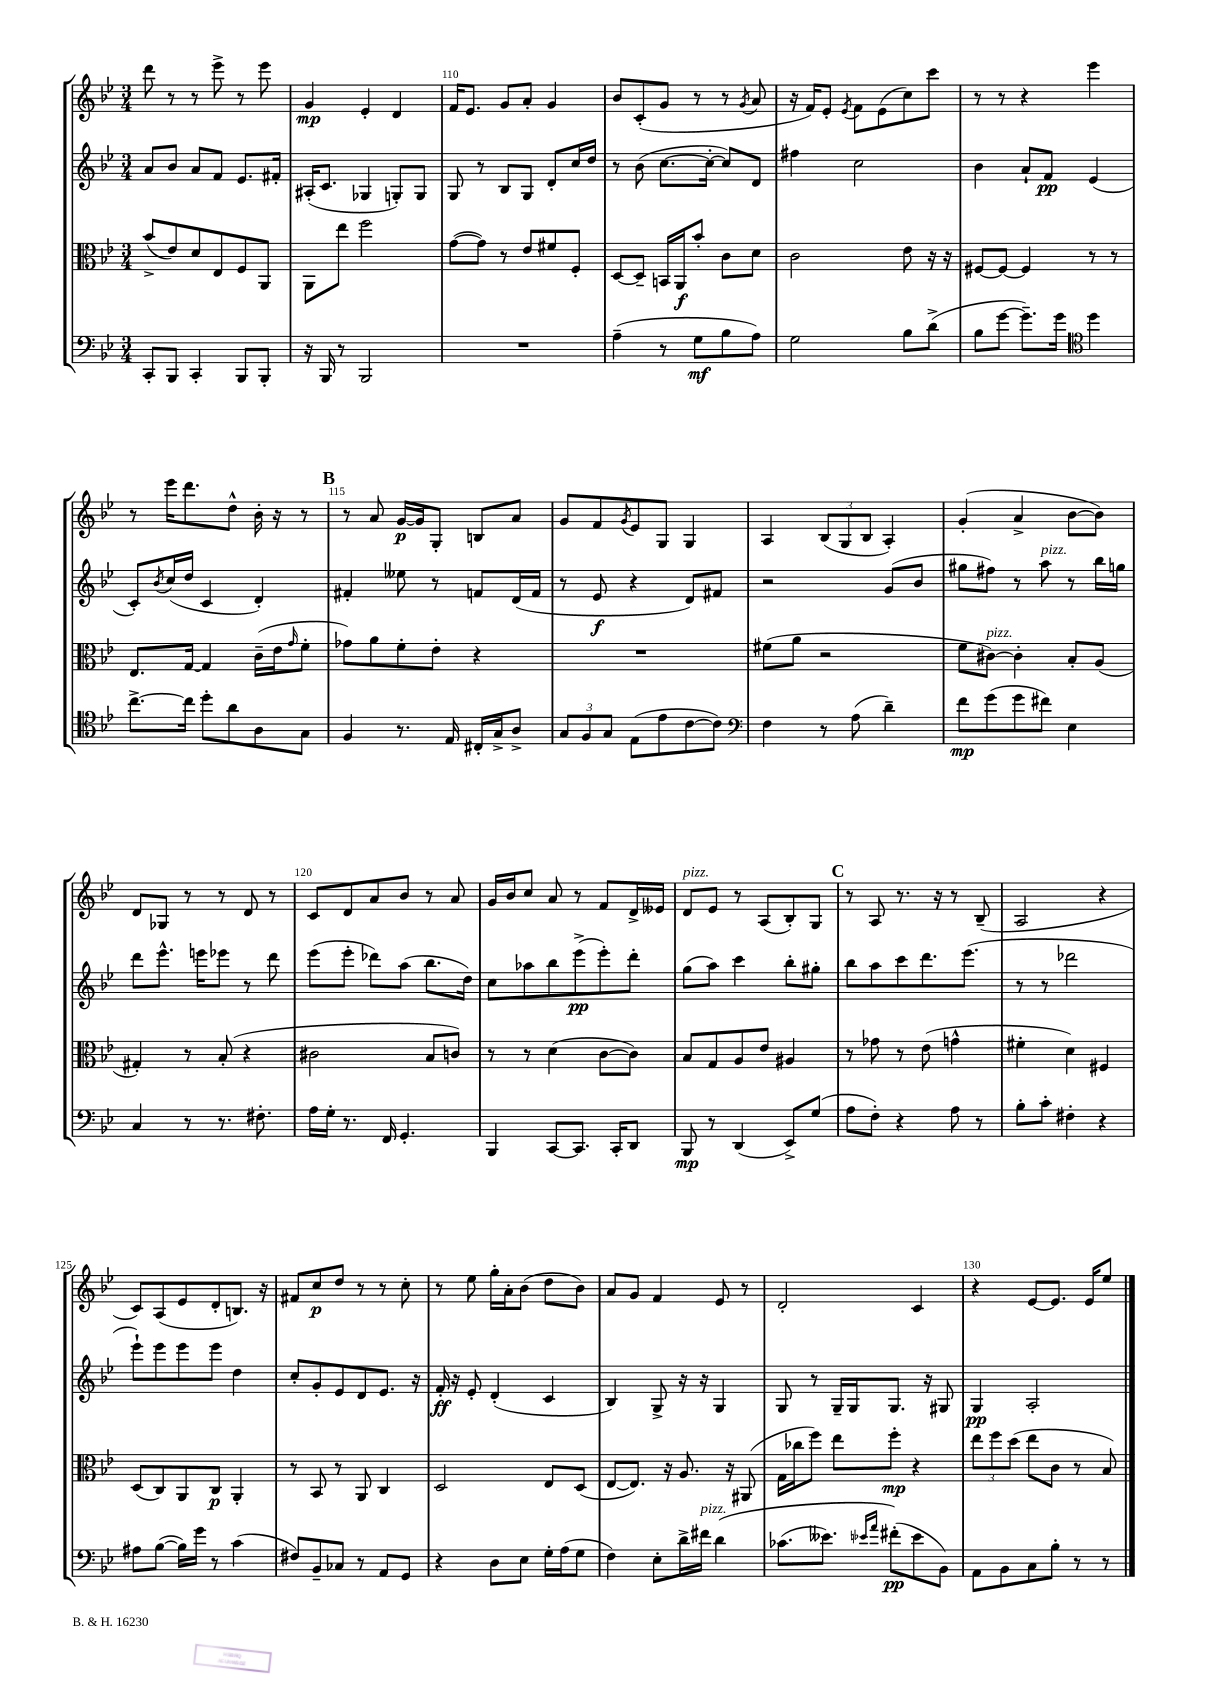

**kern	**kern	**kern	**kern
*staff4	*staff3	*staff2	*staff1
*clefF4	*clefC3	*clefG2	*clefG2
*k[b-e-]	*k[b-e-]	*k[b-e-]	*k[b-e-]
*M3/4	*M3/4	*M3/4	*M3/4
8CC'	(8b-^	8a	8ddd
8BBB-	8e-)	8b-	8r
4CC'	8d	8a	8r
.	8E-	8f	8eee-^
8BBB-	8F	8.e-	8r
8BBB-'	8AA	.	8eee-
.	.	16f#'	.
=	=	=	=
16r	8AA	(16A#'	4g
16BBB-	.	8.c	.
8r	8ee-	.	.
2BBB-	2ff	4G-	4e-'
.	.	8G')	4d
.	.	8G	.
=	=	=	=
2.r	([8g	8G	16f
.	.	.	8.e-
.	8g])	8r	.
.	8r	8B-	8g
.	8e-	8G	8a'
.	8f#	8d'	4g
.	8F'	16cc	.
.	.	16dd	.
=	=	=	=
(4A~	[8D	8r	8b-
.	8D~]	(8b-	(8c'
8r	16BB	[8.cc	8g
.	16AA	.	.
8G	8b-'	.	8r
.	.	16cc'_	.
8B-	8c	8cc])	8r
.	.	.	8qg
8A)	8d	8d	8a
=	=	=	=
2G	2c	4ff#	16r
.	.	.	16f)
.	.	.	8e-'
.	.	.	8qe-
.	.	2cc	8f
.	.	.	(8e-
8B-	8e-	.	8cc)
(8d^	16r	.	8ccc
.	16r	.	.
=	=	=	=
8B-	[8F#	4b-	8r
[8g	8F#_	.	8r
8.g~])	4F#]	8a`	4r
.	.	8f	.
16g	.	.	.
*clefC4	*	*	*
4dd	8r	(4e-	4eee-
.	8r	.	.
=	=	=	=
[8.cc^	8.E-	8c')	8r
.	.	8qb-	.
.	.	(16cc	16eee-
16cc]	[16G	16dd	8.ddd
8dd'	4G]	4c	.
8a	.	.	8dd^^
8A	(16c~	4d')	16b-'
.	16e-	.	16r
.	16qqg	.	.
8G	8f'	.	8r
=	=	=	=
4F	8g-)	4f#'	8r
.	8a	.	8a
8.r	8f'	8ee--	[16g
.	.	.	16g]
.	8e-'	8r	8G'
16E-	.	.	.
16C#'	4r	8f	8B
16G^	.	.	.
8A^	.	(16d	8a
.	.	16f	.
=	=	=	=
12G	2.r	8r	8g
12F	.	.	.
.	.	8e-	8f
12G	.	.	.
.	.	.	8qg
(8E-	.	4r	8e-
8e-	.	.	8G
[8c	.	8d)	4G
8c])	.	8f#	.
=	=	=	=
*clefF4	*	*	*
4F	(8f#	2r	4A
.	8a	.	.
8r	2r	.	(12B-
.	.	.	12G
(8A	.	.	.
.	.	.	12B-
4d~)	.	(8g	4A')
.	.	8b-	.
=	=	=	=
8f	8f	8gg#	(4g'
(8g	[8c#)	8ff#)	.
8g	4c#']	8r	4a^
8f#)	.	8aa	.
4E-	8B-'	8r	[8b-
.	(8A	16bb-	8b-])
.	.	16gg	.
=	=	=	=
4C	4G#')	8ddd	8d
.	.	8.eee-^^	8G-
8r	8r	.	8r
.	.	16eee	.
8.r	(8B-'	8eee-	8r
.	4r	8r	8d
8.F#'	.	.	.
.	.	8ddd	8r
=	=	=	=
16A	2c#	(8eee-	8c
16G'	.	.	.
8.r	.	8eee-'	8d
.	.	8ddd-)	8a
16FF	.	.	.
4.GG'	.	(8aa	8b-
.	8B-	8.bb-	8r
.	8c)	.	8a
.	.	16dd)	.
=	=	=	=
4BBB-	8r	8cc	16g
.	.	.	16b-
.	8r	8aa-	8cc
[8CC	(4d	8bb-	8a
8.CC]	.	(8eee-^	8r
.	[8c	8eee-')	8f
16CC'	.	.	.
8DD	8c])	8ddd'	16d^
.	.	.	16e--
=	=	=	=
8BBB-	8B-	(8gg	8d
8r	8G	8aa)	8e-
(4DD	8A	4ccc	8r
.	8e-	.	(8A
8EE-^)	4A#	8bb-'	8B-')
(8G	.	8gg#'	8G
=	=	=	=
8A	8r	8bb-	8r
8F')	8g-	8aa	8A
4r	8r	8ccc	8.r
.	(8e-	8.ddd	.
.	.	.	16r
8A	4g^^	.	8r
.	.	(8.eee-	.
8r	.	.	(8B-~
=	=	=	=
8B-'	4f#'	8r	2A
8c'	.	8r	.
4F#'	4d)	2ddd-	.
4r	4F#	.	4r
=	=	=	=
8A#	(8D	8eee-`)	8c)
([8B-	8C)	8eee-	(8A
16B-])	8AA	8eee-	8e-
16g	.	.	.
8r	8C	8eee-	8d'
(4c	4AA'	4dd	8.B)
.	.	.	16r
=	=	=	=
8F#)	8r	8cc'	8f#
8BB-~	8BB-	8g'	8cc
8C-	8r	8e-	8dd
8r	8AA	8d	8r
8AA	4C	8.e-	8r
8GG	.	.	8cc'
.	.	16r	.
=	=	=	=
4r	2D	16f'	8r
.	.	16r	.
.	.	8e-'	8ee-
8D	.	(4d'	16gg'
.	.	.	16a'
8E-	.	.	(8b-
16G'	8E-	4c	8dd
(16A	.	.	.
8G	(8D	.	8b-)
=	=	=	=
4F)	[8E-	4B-)	8a
.	8.E-])	.	8g
8E-'	.	8G^	4f
.	16r	.	.
16d^	8.A	16r	.
16f#	.	16r	.
&(4d	.	4G	8e-
.	16r	.	.
.	(8AA#	.	8r
=	=	=	=
(8.c-	16G	8G	2d'
.	16cc-	.	.
.	8ff)	8r	.
8.e--)	.	.	.
.	8ee-	16G~	.
.	.	16G	.
16qqe-	.	.	.
16qqa	.	.	.
(8f#'&)	8ff'	8.G	.
8e-	4r	.	4c
.	.	16r	.
8BB-)	.	8G#	.
=	=	=	=
8AA	12ee-	4G	4r
.	12ff	.	.
8BB-	.	.	.
.	(12dd	.	.
8C	8ee-	2A'	[8e-
8B-'	8c	.	8.e-]
8r	8r	.	.
.	.	.	16e-
8r	8B-)	.	8ee-
==	==	==	==
*-	*-	*-	*-
